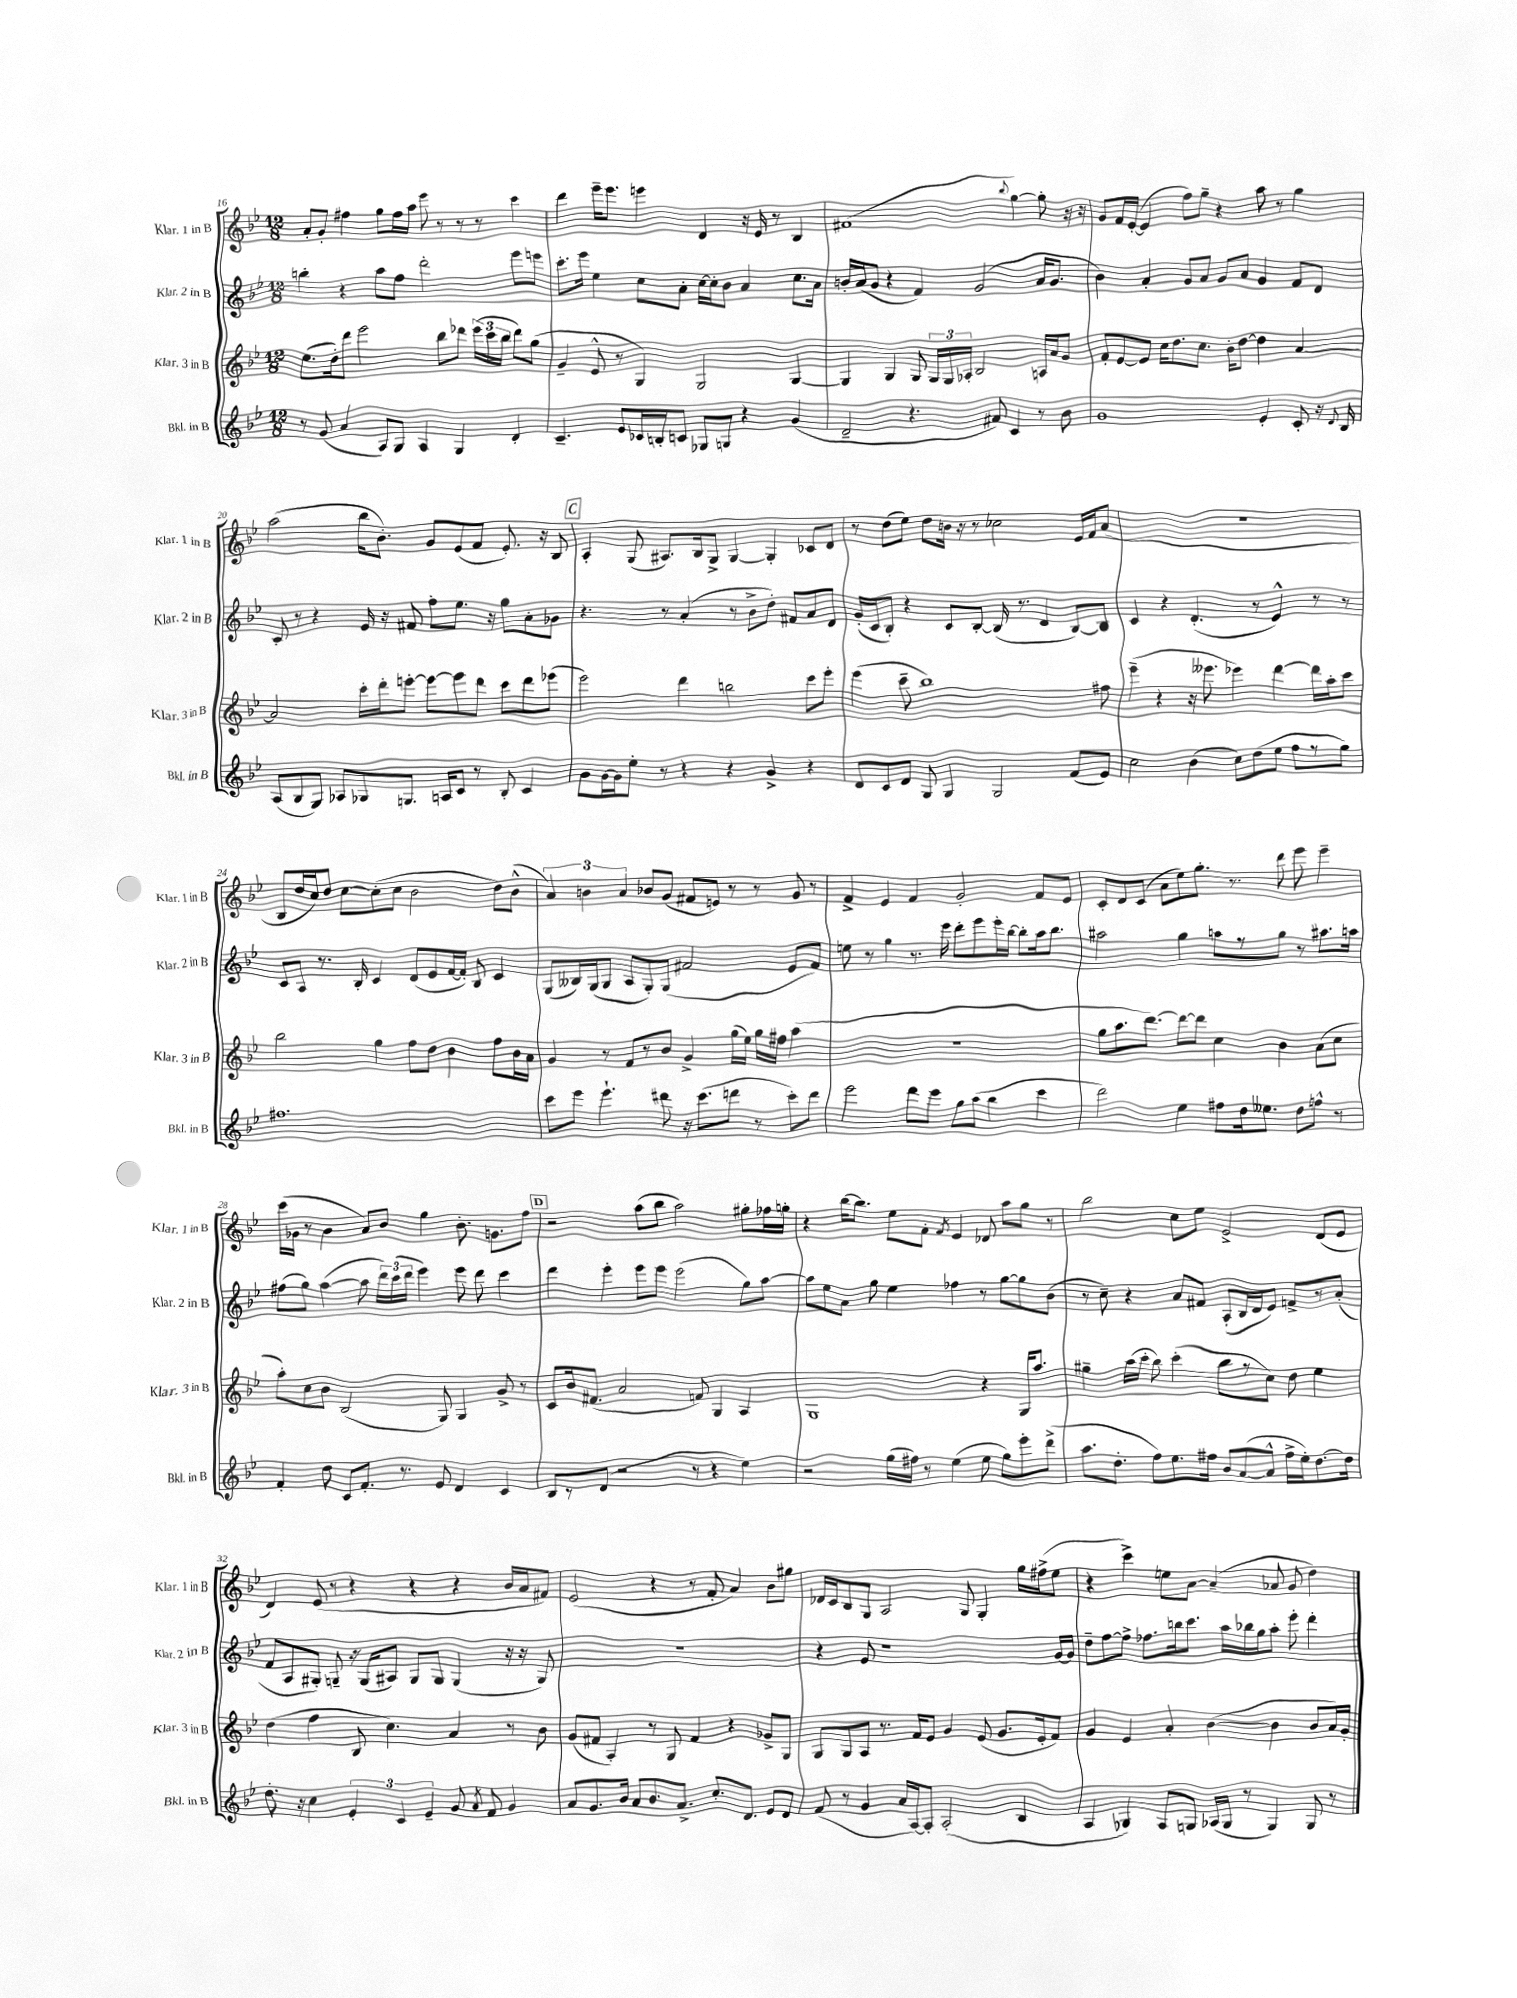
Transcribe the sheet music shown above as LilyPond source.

<<
\new StaffGroup <<
\new Staff = "s0" \with { instrumentName = "Klar. 1 in B" shortInstrumentName = "Klar. 1 in B" } {
    \clef treble \key bes \major \numericTimeSignature \time 12/8
    \autoBeamOff a'8[-. g'8]-. fis''4 g''8[ fis''16 a''16] ees'''8 r8 r8 r8 c'''4 |
    d'''4 ees'''16[-- ees'''8.] e'''4 d'4 r16 ees'16 r8 bes4 |
    fis'1( \appoggiatura { bes''8 } g''4~) g''8-. r16 r16 |
    g'8[ f'16 ees'16]~-.( ees'4 f''8[) g''8]-- r4 a''8 r8 g''4 |
    a''2( bes''16[ bes'8.]-.) g'8[ ees'8( f'8] ees'8.-.) r16 bes8 |
    \mark \markup { \box "C" } a4-. g8( ais8.[) bes16 g8]-> g4~ g4-. ces'8[ d'8] |
    r8 d''8[( ees''8]) d''8[ b'16] r16 r8 ces''2 ees'16[ f'16 a'8]( |
    R1. |
    bes8[ d''16 c''16) d''8] c''8[~ c''8-.( c''8] bes'2 d''8[) bes'8]-^( |
    \tuplet 3/2 { a'4) b'4 a'4 } bes'8[ g'8]( fis'8[ e'8]) r8 r8 g'8 r8 |
    f'4-> ees'4 f'4 g'2-. f'8[ ees'8] |
    c'8[-. d'8 c'8]( a'8[ ees''8) g''8.]-. r8. d'''8 ees'''8 ees'''4-- |
    c'''16[( ges'16] r8 bes'4 a'8[) bes'8] g''4 bes'8.-. g'8.[ f''8] |
    \mark \markup { \box "D" } r2 a''8[( bes''8] a''2) gis''8[-. fes''16 g''16]-. |
    r4 bes''16[~ bes''8.] ees''8[ f'8]-. \acciaccatura { f'8 } ees'4 des'8 a''8[ g''8] r8 |
    bes''2 c''8[ ees''8] ees'2-> d'8[( ees'8] |
    d'4) ees'8( r8 r4 r4 r4 bes'16[ a'16 fis'8]) |
    ees'2( r4 r8 f'8-. a'4) bes'8[ gis''8] |
    des'16[ c'16 bes8 g8] a2 g8 g4-. g''16[ fis''16->( ees''8] |
    r4 c'''4->) e''8[ a'8]~ a'4--( aes'8 g'8 d''4) \bar "|." |
}
\new Staff = "s1" \with { instrumentName = "Klar. 2 in B" shortInstrumentName = "Klar. 2 in B" } {
    \clef treble \key bes \major \numericTimeSignature \time 12/8
    \autoBeamOff b''4-. r4 a''8[ f''8] d'''2-. ees'''8[ e'''8] |
    c'''8.[-. ees'''16] ees''4 c''8[ a'8]-. c''16[~ c''16-. bes'8] a'4 c''8.[ a'16] |
    b'16[-. a'16( g'8] r4 f'4) g'2( a'16[ g'8.] |
    bes'4) a'4-. g'8[ a'8] g'8[ a'8] g'4 f'8[ d'8] |
    c'8-. r8 r4 ees'16 r16 fis'8 f''8[-. ees''8.] r16 g''8[ a'8-. ges'8] |
    \mark \markup { \box "C" } r4. r8 a'4-.( r8 bes'8[-> d''8]-.) fis'8[ a'8 d'8] |
    g'16[-.( c'16 bes8]-.) r4 c'8[ bes8]~-. bes16( r8. d'4 bes8[~) bes8] |
    c'4 r4 d'4.-.( r8 ees'4-^) r8 r8 |
    c'8[ a8] r8. bes16-. c'4 d'8[( ees'8 f'16~ f'16]-.) bes8 c'4 |
    g8[( beses16) g16( g8] a8[ g8-.) g8]( fis'2 ees'8[ fis'8]) |
    e''8 r8 g''4 r8. ees'''16 d'''8[-. ees'''8 ees'''16-. bes''16]~ bes''8[-. a''16 bes''8.] |
    ais''2 g''4 a''8[ r8 g''8] r8 ais''8.[ a''16] |
    fis''8[( g''8]) a''4~( a''8 \tuplet 3/2 { d'''16[) c'''16( d'''16] } ees'''4) ees'''8 d'''8 c'''4 |
    \mark \markup { \box "D" } d'''4 ees'''4-. ees'''8[ ees'''8] ees'''2( g''8[) a''8]~ |
    a''8[ ees''8 a'8] g''8 ees''4 fes''4 r8 g''8[~ g''8 bes'8]( |
    r8 c''8--) r4 a'8[ fis'8] a8[-.( bes16 d'16 ees'8]) f'8[-> r8 a'8]-.( |
    f'8[ a8 gis8]-.) g8-- r16 g16[( ais8]) g8[ g8] g4( r16 r16 g8) |
    R1. |
    r4 ees'8 r1 g'16[~ g'16] |
    d''8[-- f''8~ f''8]-> fes''8.[ b''16 c'''8.] a''16[ bes''16 g''16 a''8]-. ees'''8-. d'''4-. \bar "|." |
}
\new Staff = "s2" \with { instrumentName = "Klar. 3 in B" shortInstrumentName = "Klar. 3 in B" } {
    \clef treble \key bes \major \numericTimeSignature \time 12/8
    \autoBeamOff ees''8.[( d''16-.) d'''8] ees'''2 bes''8[ des'''8] \tuplet 3/2 { ees'''16[( c'''16 bes''16] } des'''8[) g''8]( |
    g'4-- ees'8-^ r8 g4) g2 g4~ |
    g4 g4 g8 \tuplet 3/2 { g16[ g16 aes16]-. } bes2 a16[ a'16 g'8] |
    f'8[-. ees'8~ ees'8] c''16[ d''8. c''8.] bes'16[-. d''8]~ d''4 a'4~ |
    a'2 c'''16[-. d'''16-. e'''8]~-. e'''8[~ e'''8 d'''8] c'''8[ d'''8 ees'''8]( |
    \mark \markup { \box "C" } ees'''2) d'''4 b''2 c'''8[ ees'''8]-. |
    ees'''4( c'''8-- bes''1) fis''8 |
    ees'''4--( r4 r16 eeses'''8. ees'''4) d'''4~ d'''16[ a''16-. c'''8] |
    bes''2 g''4 f''8[ d''8] bes'4 f''8[ bes'16 a'16] |
    g'4 r8 f'8[ r8 bes'8] g'4-> g''16[( ees''16]) g''16[ fis''16] a''4( |
    R1. |
    g''8[ a''8. d'''8.]~) d'''8[~ d'''8] c''4 bes'4 a'8[( c''8] |
    a''8[-.) c''8 bes'8] bes2( g8) g4 g'8-> r8 |
    \mark \markup { \box "D" } c'8[ bes'16 fis'8.]( a'2 f'8) g4 a4 |
    g1 r4 g16[ a''8.] |
    gis''4-- a''16[( c'''16]-. bes''8) c'''4-.( bes''8[ r8 c''8]) d''8 ees''4 |
    d''4( f''4 bes8 c''4.) a'4 r8 bes'8 |
    g'8[( fis'8] a4-.) r8 g8 fis'4 r4 ges'8[-> g8] |
    g8[ g8 a8] r8. f'16[ ees'8] g'4 ees'8( g'8.[ ees'16-. f'8]) |
    g'4 ees'4 a'4-. bes'4~( bes'4 bes'8[ a'16) g'16]-. \bar "|." |
}
\new Staff = "s3" \with { instrumentName = "Bkl. in B" shortInstrumentName = "Bkl. in B" } {
    \clef treble \key bes \major \numericTimeSignature \time 12/8
    \autoBeamOff r8 g'8( a'4 a8[) g8] a4 g4 d'4-. |
    c'4.-- ees'8[ ces'16 b16-. c'8] ges8[ g8] r4 g'4( |
    d'2-- r4. fis'8) c'4 r8 bes'8 |
    g'1 ees'4-. c'8-. r16 \appoggiatura { d'8 } bes16 |
    a8[( bes8 g8]) aes8[ ges8 g8.] a16[ c'8] r8 bes8-. c'4 |
    \mark \markup { \box "C" } g'8[ g'16~ g'16 ees''8]-. r8 r4 r4 g'4-> r4 |
    d'8[ c'8 d'8] g8 g4 g2 f'8[( ees'8]) |
    c''2 bes'4( c''8[) d''8( ees''8] f''8[ r8 g''8]) |
    fis''1. |
    c'''8[ ees'''8] ees'''4.-! dis'''8 r16 c'''8.[( d'''8] r8 c'''8[-.) d'''8] |
    ees'''2 d'''8[ ees'''8] g''8[ a''8]( bes''4 c'''4 |
    d'''2) ees''4 fis''8[ d''16 eeses''8.] d''8[ f''8]-^ r8 |
    f'4-. d''8 c'8[ f'8.]-. r8. ees'8 d'4 c'4 |
    \mark \markup { \box "D" } bes8[ r8 d'8]( r2 r8 r4 ees''4) |
    r2 g''16[( fis''16]) r8 ees''4( ees''8 g''8[) ees'''8-. d'''8]->( |
    a''8.[ d''8.]-. f''8[) ees''8. fis''16] bes'8[ a'8~( a'8]-^ fis''16[-> ees''16-.) d''8.~ d''16] |
    d''8.-. r16 c''4 \tuplet 3/2 { ees'4-. c'4 ees'4-- } g'8 \acciaccatura { a'8 } f'8 g'4 |
    a'8[ g'8. bes'16] a'8[ bes'8. a'8.]-> c''8.[-. d'8.] ees'8[ d'8] |
    f'8( r8 g'4 a'16[ a16~) a8]-. a2-.( bes4 |
    a4 ges4) a8[ g8] aes16[( g16] r8 g4) g8 r8 \bar "|." |
}
>>
>>
\layout { \context { \Score currentBarNumber = #16 } }
